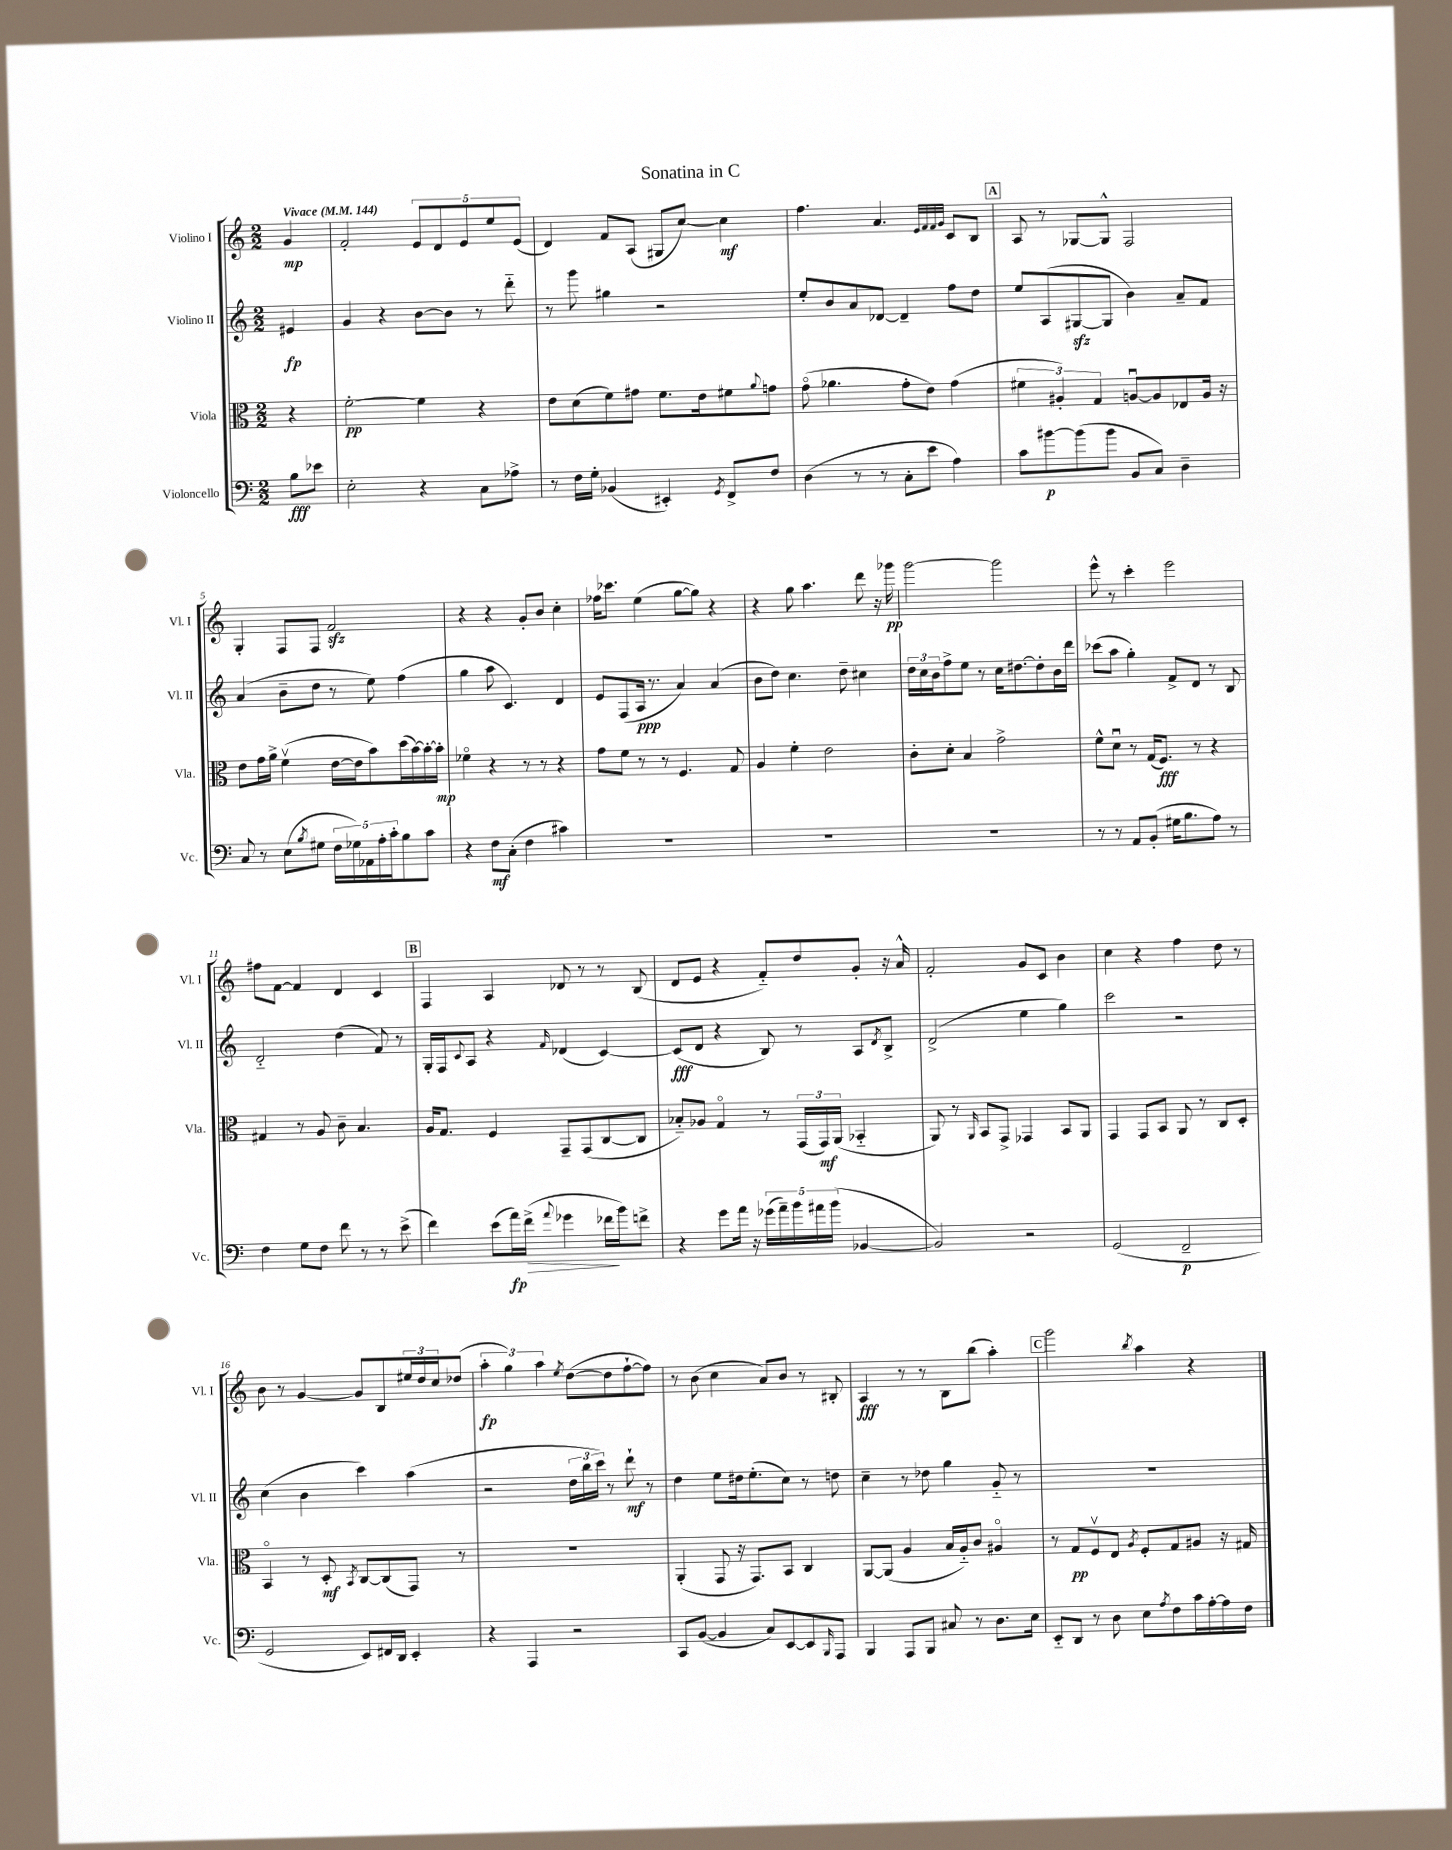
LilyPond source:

\header { title = "Sonatina in C" }
<<
\new StaffGroup <<
\new Staff = "s0" \with { instrumentName = "Violino I" shortInstrumentName = "Vl. I" } {
    \clef treble \key c \major \numericTimeSignature \time 2/2 \partial 4 \tempo "Vivace" 4 = 144
    g'4\mp |
    f'2-. \tuplet 5/4 { e'8 d'8 e'8 e''8 e'8( } |
    d'4) f'8 a8( gis8 c''8~) c''4\mf |
    f''4. a'4. \grace { e'32 f'32 f'32 g'32 } c'8 b8 |
    \mark \markup { \box "A" } a8 r8 ges8~ ges8-^ f2 |
    g4-. f8 f8 f'2\sfz |
    r4 r4 g'8-. b'8 c''4-. |
    fes''16 ces'''8. e''4( g''8~ g''8) r4 |
    r4 g''8 a''4. d'''8 r16 ges'''16\pp |
    g'''2~ g'''2 |
    e'''8-^ r8 c'''4-. e'''2 |
    fis''8 f'8~ f'4 d'4 c'4 |
    \mark \markup { \box "B" } f4 a4 des'8 r8 r8 b8( |
    d'8 e'8 r4 f'8-_) d''8 g'8-. r16 a'16-^ |
    f'2-. g'8 c'8 b'4 |
    c''4 r4 f''4 d''8 r8 |
    b'8 r8 g'4~ g'8 b8 \tuplet 3/2 { eis''16 d''16 c''16 } des''8( |
    \tuplet 3/2 { a''4-.\fp g''4) a''4 } \acciaccatura { e''8 } d''8~( d''8 f''8~-! f''8) |
    r8 b'8( c''4 a'8) b'8 r8 bis8-. |
    a4\fff r8 r8 b8 b''8( a''4-.) |
    \mark \markup { \box "C" } g'''2 \acciaccatura { b''8 } a''4 r4 \bar "|." |
}
\new Staff = "s1" \with { instrumentName = "Violino II" shortInstrumentName = "Vl. II" } {
    \clef treble \key c \major \numericTimeSignature \time 2/2 \partial 4
    eis'4\fp |
    g'4 r4 b'8~ b'8 r8 d'''8-_ |
    r8 g'''8 gis''4 r2 |
    e''8-. b'8 a'8 des'8~ des'4-- f''8 d''8 |
    \mark \markup { \box "A" } e''8 a8( gis8~\sfz gis8 b'4) a'8-- f'8 |
    a'4( b'8-- d''8 r8 e''8) f''4( |
    g''4 a''8 c'4.) d'4 |
    e'8 f8( a16\ppp r8. a'4) a'4( |
    b'8 d''8) c''4. d''8-- cis''4 |
    \tuplet 3/2 { d''16 c''16 b'16 } f''8-> e''8 r8 c''16 dis''8.~ dis''8-. b'16 d'''16 |
    ces'''8( a''8 g''4-.) f'8-> d'8 r8 b8 |
    d'2-_ d''4( f'8) r8 |
    \mark \markup { \box "B" } g16-. f16 \appoggiatura { c'8 } a8 r4 \grace { f'16 } des'4( c'4~) |
    c'8\fff( d'8 r4 b8) r8 a8 \acciaccatura { d'8 } b8-> |
    d'2->( e''4 g''4) |
    c'''2 r2 |
    c''4( b'4 c'''4) a''4( |
    r2 \tuplet 3/2 { d''16 b''16 c'''16) } r8 d'''8-!\mf r8 |
    d''4 e''8 dis''16 e''8.-.( c''8) r8 d''8 |
    c''4-- r8 des''8 g''4 g'8-_ r8 |
    \mark \markup { \box "C" } R1 \bar "|." |
}
\new Staff = "s2" \with { instrumentName = "Viola" shortInstrumentName = "Vla." } {
    \clef alto \key c \major \numericTimeSignature \time 2/2 \partial 4
    r4 |
    f'2~-.\pp f'4 r4 |
    e'8 d'8( f'8) gis'8 f'8. e'16 fis'8 \appoggiatura { a'8 } g'8 |
    g'8\flageolet( aes'4. g'8-. e'8) g'4( |
    \mark \markup { \box "A" } \tuplet 3/2 { fis'4 ais4-.) g4 } a8~\downbow a8 ees8 a16 r16 |
    e'8 g'16 a'16-> f'4\upbow( e'16~ e'16 b'8) d''16( b'16~) b'16~-. b'16-.\mp |
    fes'4\flageolet r4 r8 r8 r4 |
    g'8 f'8 r8 r8 f4. g8 |
    a4 f'4-. e'2 |
    c'8-. d'8-. b4 g'2-> |
    f'8-^ d'8\downbow r8 g16( f8.\fff) r8 r4 |
    gis4 r8 a8 c'8-- b4. |
    \mark \markup { \box "B" } a16 g8. f4 g,8-- g,8( c8~ c8 |
    bes8-_) aes8 g4\flageolet r8 \tuplet 3/2 { g,16( g,16\mf) a,16( } bes,4-_ |
    a,8) r8 \grace { a,16 } b,8 g,8-> ges,4 b,8 a,8 |
    g,4 g,8 b,8 a,8 r8 c8 d8-. |
    b,4\flageolet r8 d8-.\mf \acciaccatura { b,8 } c8~ c8( g,8) r8 |
    R1 |
    a,4-.( g,8 r16 g,8.) b,8 c4 |
    a,8~ a,8( a4 b16 a16-_) c'8 ais4\flageolet |
    \mark \markup { \box "C" } r8 g8\pp f8\upbow e8 \acciaccatura { a8 } f8-. g8 ais8 r16 gis16 \bar "|." |
}
\new Staff = "s3" \with { instrumentName = "Violoncello" shortInstrumentName = "Vc." } {
    \clef bass \key c \major \numericTimeSignature \time 2/2 \partial 4
    b8\fff ees'8 |
    e2-. r4 c8 aes8-> |
    r8 f16 g16-. bes,4( eis,4-.) \acciaccatura { g,8 } f,8-> f8 |
    d4( r8 r8 c8-. e'8 a4) |
    \mark \markup { \box "A" } c'8 bis'8~\p bis'8( bis'8 b,8 c8) d4-- |
    c8 r8 e8( \acciaccatura { b8 } gis8 \tuplet 5/4 { f16 ges16) aes,16 a16-. c'16-. } b8 c'8 |
    r4 f8\mf c8-.( f4 cis'4) |
    R1 |
    R1 |
    R1 |
    r8 r8 a,8 b,8-.( gis16 b8. a8) r8 |
    f4 g8 f8 f'8 r8 r8 e'8->( |
    \mark \markup { \box "B" } f'4) e'8( a'16\fp\>) f'16->( \appoggiatura { a'8 } ges'4 fes'16\! b'16) f'8-> |
    r4 g'8 a'16 r16 \tuplet 5/4 { ges'16( a'16--) b'16 ais'16 b'16( } bes,4~ |
    bes,2) r2 |
    g,2( f,2--\p |
    g,2 e,8) fis,16 d,16 e,4-. |
    r4 a,,4 r2 |
    c,8 b,8~( b,4 c8) e,8~ e,8 \grace { b,,16 } a,,8 |
    b,,4 a,,8 b,,8 cis8 r8 d8. e16 |
    \mark \markup { \box "C" } e,8-_ d,8 r8 d8 e8 \acciaccatura { a8 } f8 c'16 a16~-. a16 f16 \bar "|." |
}
>>
>>
